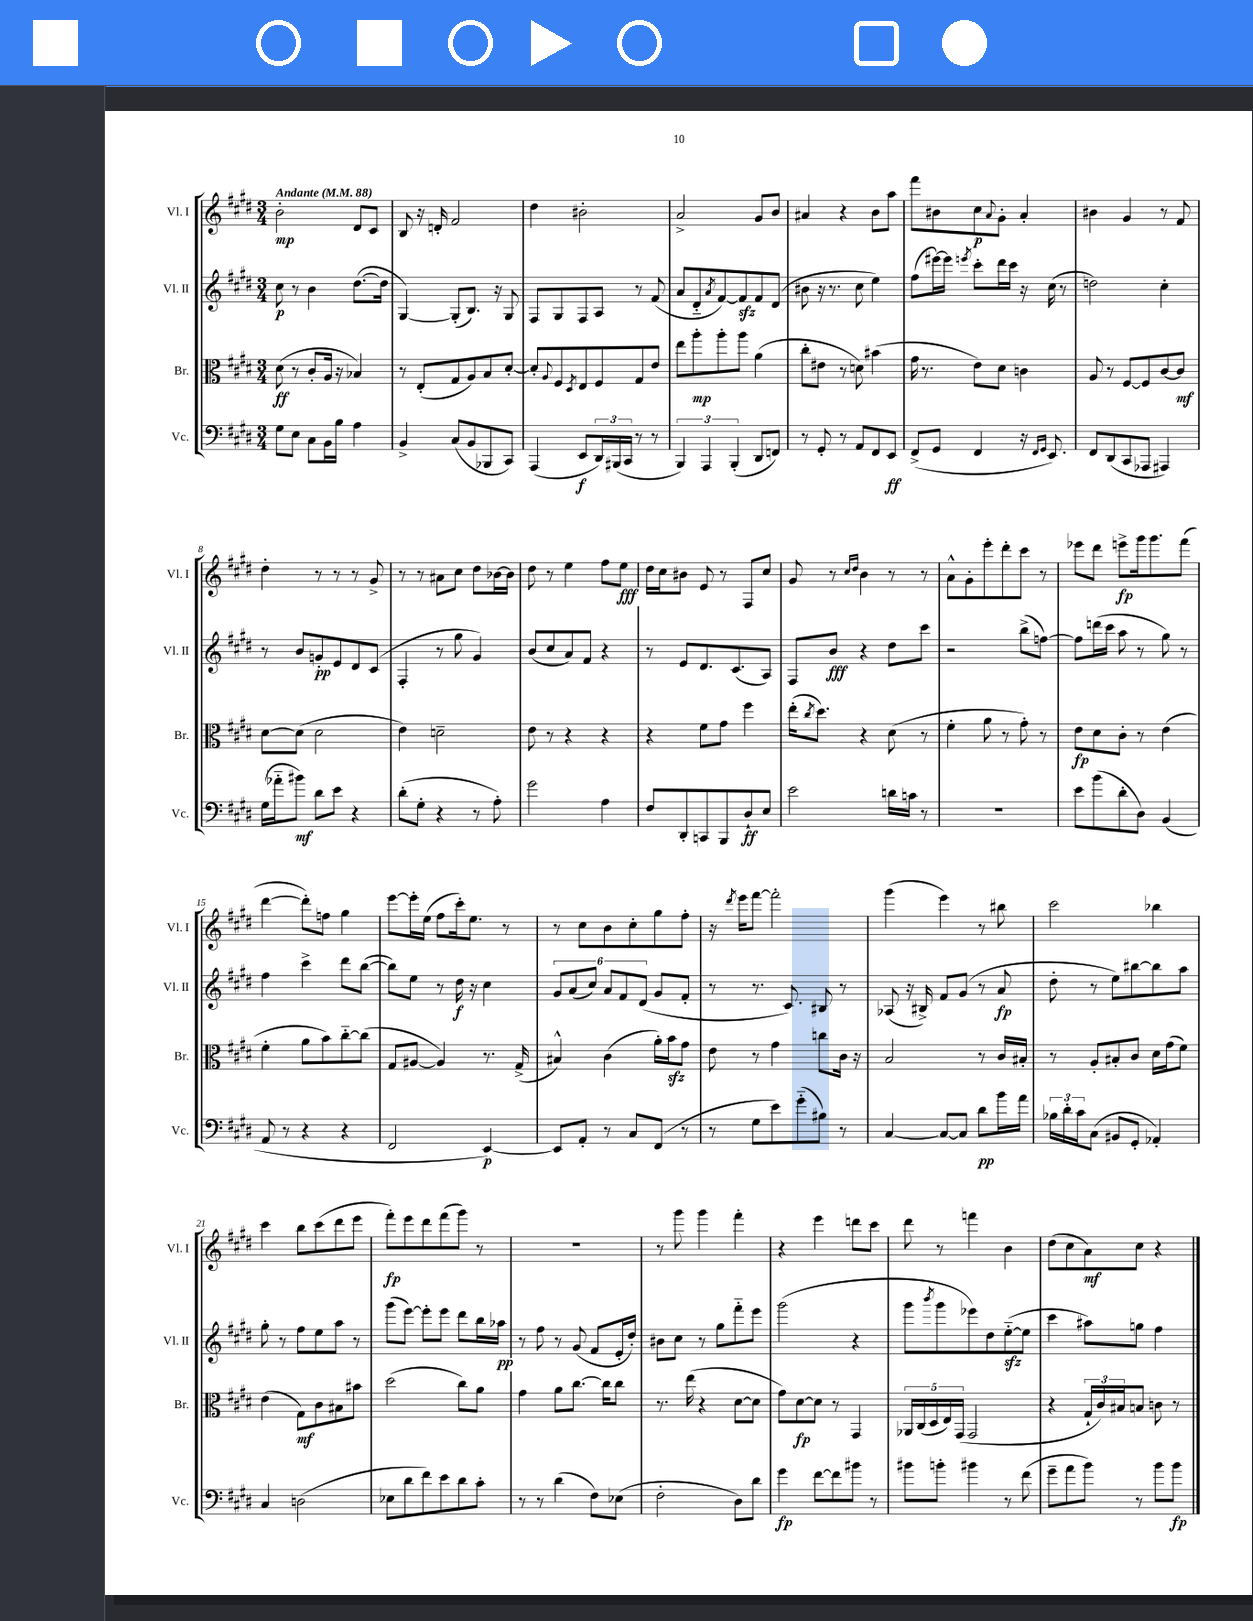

**kern	**kern	**kern	**kern
*staff4	*staff3	*staff2	*staff1
*clefF4	*clefC3	*clefG2	*clefG2
*k[f#c#g#d#]	*k[f#c#g#d#]	*k[f#c#g#d#]	*k[f#c#g#d#]
*M3/4	*M3/4	*M3/4	*M3/4
*MM88	*MM88	*MM88	*MM88
8G#\L	(8d#\	8cc#\	2b'\
8E\J	8r	8r	.
8C#\L	8c#'/L	4b\	.
16BB\L	16A/Jk	.	.
16B\JJ	16r	.	.
4A\	4B-/)	([8.dd#\L	8d#/L
.	.	.	8c#/J
.	.	16dd#\]Jk	.
=	=	=	=
4BB^/	8r	[4G#/)	8B/
.	(8E'/L	.	16r
.	.	.	16d'/
(8C#/L	8G#/	(8G#'/]L	2f#/
8BB/	8A/)	8.B/J)	.
8BBB-/	8B/	.	.
.	.	16r	.
8CC#/J)	[8d#'/J	8G#/	.
=	=	=	=
(4AAA/	8d#'/]L	8F#/L	4dd#\
.	8qqA/	.	.
.	8F#/	8G#/	.
.	8qD#/	.	.
8EE/L	8E/	8F#/	2b#'\
24DD#/L)	8F#/	8A/J	.
(24BBB#/	.	.	.
24CC#/JJ	.	.	.
8r	8G#/	8r	.
8r	8e/J	(8f#/	.
=	=	=	=
6BBB/)	8ee\L	8a/L	2a^/
.	8aa'\	8d#'~/	.
6AAA/	.	.	.
.	.	8qa/	.
.	8aa'\	[8f#/)	.
(6BBB'/	.	.	.
.	8aa\J	8f#/]	.
8DD#/L	(4a\	8f#/	8g#/L
8FF/J)	.	(8d#/J	8b/J
=	=	=	=
8r	8cc#'\L	8b#\	4a#/
8GG#'/	8e#\J	16r	.
.	.	8.r	.
8r	8r	.	4r
8AA/L	8d\)	8cc#\	.
8FF#/	(4b#\	4ee\)	8b\L
8EE/J	.	.	8aa\J
=	=	=	=
(8FF#^/L	16g#\	(8ff#\L	8fff#\L
.	8.r	.	.
8GG#/J	.	[16eee#\L)	8b#\
.	.	16eee#\]JJ	.
.	.	8qeee/	.
4FF#/	8e\L)	8ccc#'\L	8cc#\
.	.	.	8qqa/
.	8d#\J	16ddd#\L	8g#'\J
.	.	16ccc#\JJ	.
16r	4c\	16r	4a'/
16qqFF#/LL	.	.	.
16qqGG#/JJ	.	.	.
8.EE/)	.	(16cc#\	.
.	.	8r	.
=	=	=	=
8FF#/L	8A/	2dd\)	4b#\
(8DD#/	8r	.	.
8CC#/	[8F#/L	.	4g#/
8AAA-/J	8F#/]	.	.
4AAA#/)	[8c#/	4cc#'\	8r
.	8c#/]J	.	8f#/
=	=	=	=
(16G#\LL	[8d#\L	8r	4dd#'\
16a-'~\J	.	.	.
8b#\J)	(8d#\]J	8b/L	.
8d#\L	2d#\	8g'/	8r
8e\J	.	8e/	8r
4r	.	8d#/	8r
.	.	(8c#/J	8g#^/
=	=	=	=
(8d#'\L	4e\)	4F#'/	8r
8G#'\J	.	.	8r
4r	2d~\	8r	8a#\L
.	.	8gg#\	8cc#\J
8r	.	4g#/)	8dd#\L
8A'\)	.	.	[16b-\L
.	.	.	16b-\]JJ
=	=	=	=
2g#\	8e\	(8b/L	8dd#\
.	8r	8cc#/	8r
.	4r	8a/)	4ee\
.	.	8f#/J	.
4A\	4r	4r	8ff#\L
.	.	.	8ee\J
=	=	=	=
8F#/L	4r	8r	16dd#\LL
.	.	.	16cc#\J
8DD#'/	.	8e/L	8b#\J
8CC/	8f#\L	8.d#/	8e/
8BBB/	8g#\J	.	8r
.	.	(8.c#/	.
8D#`/	4ff#\	.	8F#/L
8E/J	.	8A/J)	8cc#/J
=	=	=	=
2e\	(16ee'\LK	8F#/L	8g#/
.	8qcc#/	.	.
.	8.dd#\J)	.	.
.	.	8b/J	8r
.	.	.	16qqcc#/LL
.	.	.	16qqdd#/JJ
.	4r	4r	4b\
16d\LL	(8d#\	8dd#\L	8r
16c\JJ	.	.	.
8r	8r	8ccc#\J	8r
=	=	=	=
2.r	4f#'\	2r	8a^^\L
.	.	.	8g#'\
.	8a\	.	8eee'\
.	8r	.	8ddd#'\
.	8g#'\)	(8bb^\L	8ccc#\J
.	8r	[8ff\J)	8r
=	=	=	=
8e\L	8e\L	8ff\]L	8eee-\L
(8b\	8d#\	(16ddd\L	8ddd#\J
.	.	16ccc#\JJ	.
8d#'\	8c#'\J	8aa\	8eee^\L
8D#\J)	8r	8r	16ggg#\k
.	.	.	8.ggg#\
(4BB/	(4e\	8gg#\)	.
.	.	8r	(8fff#\J
=	=	=	=
8AA/	4f#'\	4ff#\	[4ddd#\
8r	.	.	.
4r	8a\L	4ccc#^\	8ddd#'\]L)
.	8b\)	.	8ff\J
4r	[8cc#'~\	8ddd#\L	4gg#\
.	(8cc#\]J	([8bb\J	.
=	=	=	=
2FF#/	8G#/L	8bb\]L)	[8eee\L
.	[8A#/J	8ee\J	16eee'\]L
.	.	.	(16ee\JJ
.	4A#/])	8r	8ff#\L
.	.	16dd#\	16ccc#'\k)
.	.	16r	8.ee\J
[4EE/)	8.r	4cc#\	.
.	.	.	8r
.	(16G#^/	.	.
=	=	=	=
8EE/]L	4B#^^/)	12g#/L	8r
.	.	(12a/	.
8AA'/J	.	.	8cc#\L
.	.	12cc#/J)	.
8r	(4c#\	12a/L	8b\
.	.	12f#/	.
8C#/L	.	.	8cc#'\
.	.	(12d#/J	.
(8FF#/J	16a'\LL)	8g#/L	8gg#\
.	16b\J	.	.
8r	8g#\J	8f#'/J	8ff#'\J
=	=	=	=
8r	8e\	8r	16r
.	.	.	8qddd#/
.	.	.	16eee\LK
8G#\L	8r	8.r	[8fff#\J
8e\)	4g#\	.	2fff#'\]
.	.	8.c#/)	.
(8g#'~\	.	.	.
8B#\J)	8cc\L	8B#/	.
8r	16c#\Jk	8r	.
.	16r	.	.
=	=	=	=
[4C#/	2B/	(8A-/	(4ggg#\
.	.	16r	.
.	.	16B#^/)	.
8C#/_L	.	8f#/L	4eee\)
8C#/]J	.	(8g#/J	.
8d#\L	8r	8r	8r
16b\L	16c#/LL	8a/	8bb#\
16a\JJ	16B#'/JJ	.	.
=	=	=	=
24B-\LL	8r	8dd#'\	2ccc#\
24d#'\	.	.	.
24c#\J	.	.	.
(8C#\J	8A'/L	8r	.
8BB#/L	8B#'/	8ee\L)	.
8GG#'/J	8c#/J	[8bb#\	.
4AA-'/)	16d#\LL	8bb#\]	4bb-\
.	(16g#\J	.	.
.	8f#\J)	8aa\J	.
=	=	=	=
4C#/	(4e\	8gg#'\	4ccc#\
.	.	8r	.
(2D\	8G#\L)	8ff#\L	8bb\L
.	8c#\	8ee\	(8ccc#\
.	8B#\	8aa\J	8ddd#\
.	8b#\J	8r	8eee\J
=	=	=	=
8E-\L	(2dd#\	(8ggg#\L	8fff#'\L)
8d#\	.	[8eee\J)	8eee\
8f#\)	.	8eee'\]L	8ddd#\
8e\	.	8eee\J	(8fff#\
8d#\	8cc#\L)	8ddd#\L	8ggg#\J)
8c#'\J	8a\J	16bb\L	8r
.	.	16aa-\JJ	.
=	=	=	=
8r	4g#\	8r	2.r
8r	.	8ff#\	.
(4d#\	8a\L	8r	.
.	[8.cc#\J	(8g#/	.
8F#\L)	.	8f#/L	.
.	16cc#\]LK	.	.
(8E-\J	8cc#\J	16e'/L	.
.	.	16dd#'/JJ)	.
=	=	=	=
2F#'\	8.r	8b#\L	8r
.	.	8cc#\J	8ggg#\
.	(16ee\	.	.
.	4r	8r	4ggg#\
.	.	8gg#\L	.
8D#\L)	[8d#\L	8fff#'~\	4fff#'\
8d#\J	8d#\]J	8eee\J	.
=	=	=	=
4g#\	8g#\L)	(2ggg#\	4r
.	[8d#\	.	.
[8f#\L	8d#\]J	.	4eee\
8f#\]	8r	.	.
8b#\J	4GG#/	4r	8ddd\L
8r	.	.	8ccc#\J
=	=	=	=
8b#\L	20AA-/LL	8ggg#\L	8ddd#\
.	(20C#/	.	.
.	20D#/	.	.
.	.	8qbbb/	.
8b'\J	.	8ggg#\	8r
.	20E/)	.	.
.	(20GG#/JJ	.	.
4b#\	2GG#/	8eee-\)	4fff\
.	.	8dd#\	.
8r	.	([8ee'~\	4b\
(8f#\	.	8ee\]J	.
=	=	=	=
8g#~\L	4r	4ccc#\	(8dd#\L
8a\	.	.	8cc#\
8b\J)	24G#`/LL	8aa#\L)	8a\)
.	24c#/)	.	.
.	24B#/J	.	.
8r	8B/J	8gg\J	8cc#\J
8b\L	8c\	4ff#\	4r
8b\J	8r	.	.
==	==	==	==
*-	*-	*-	*-
